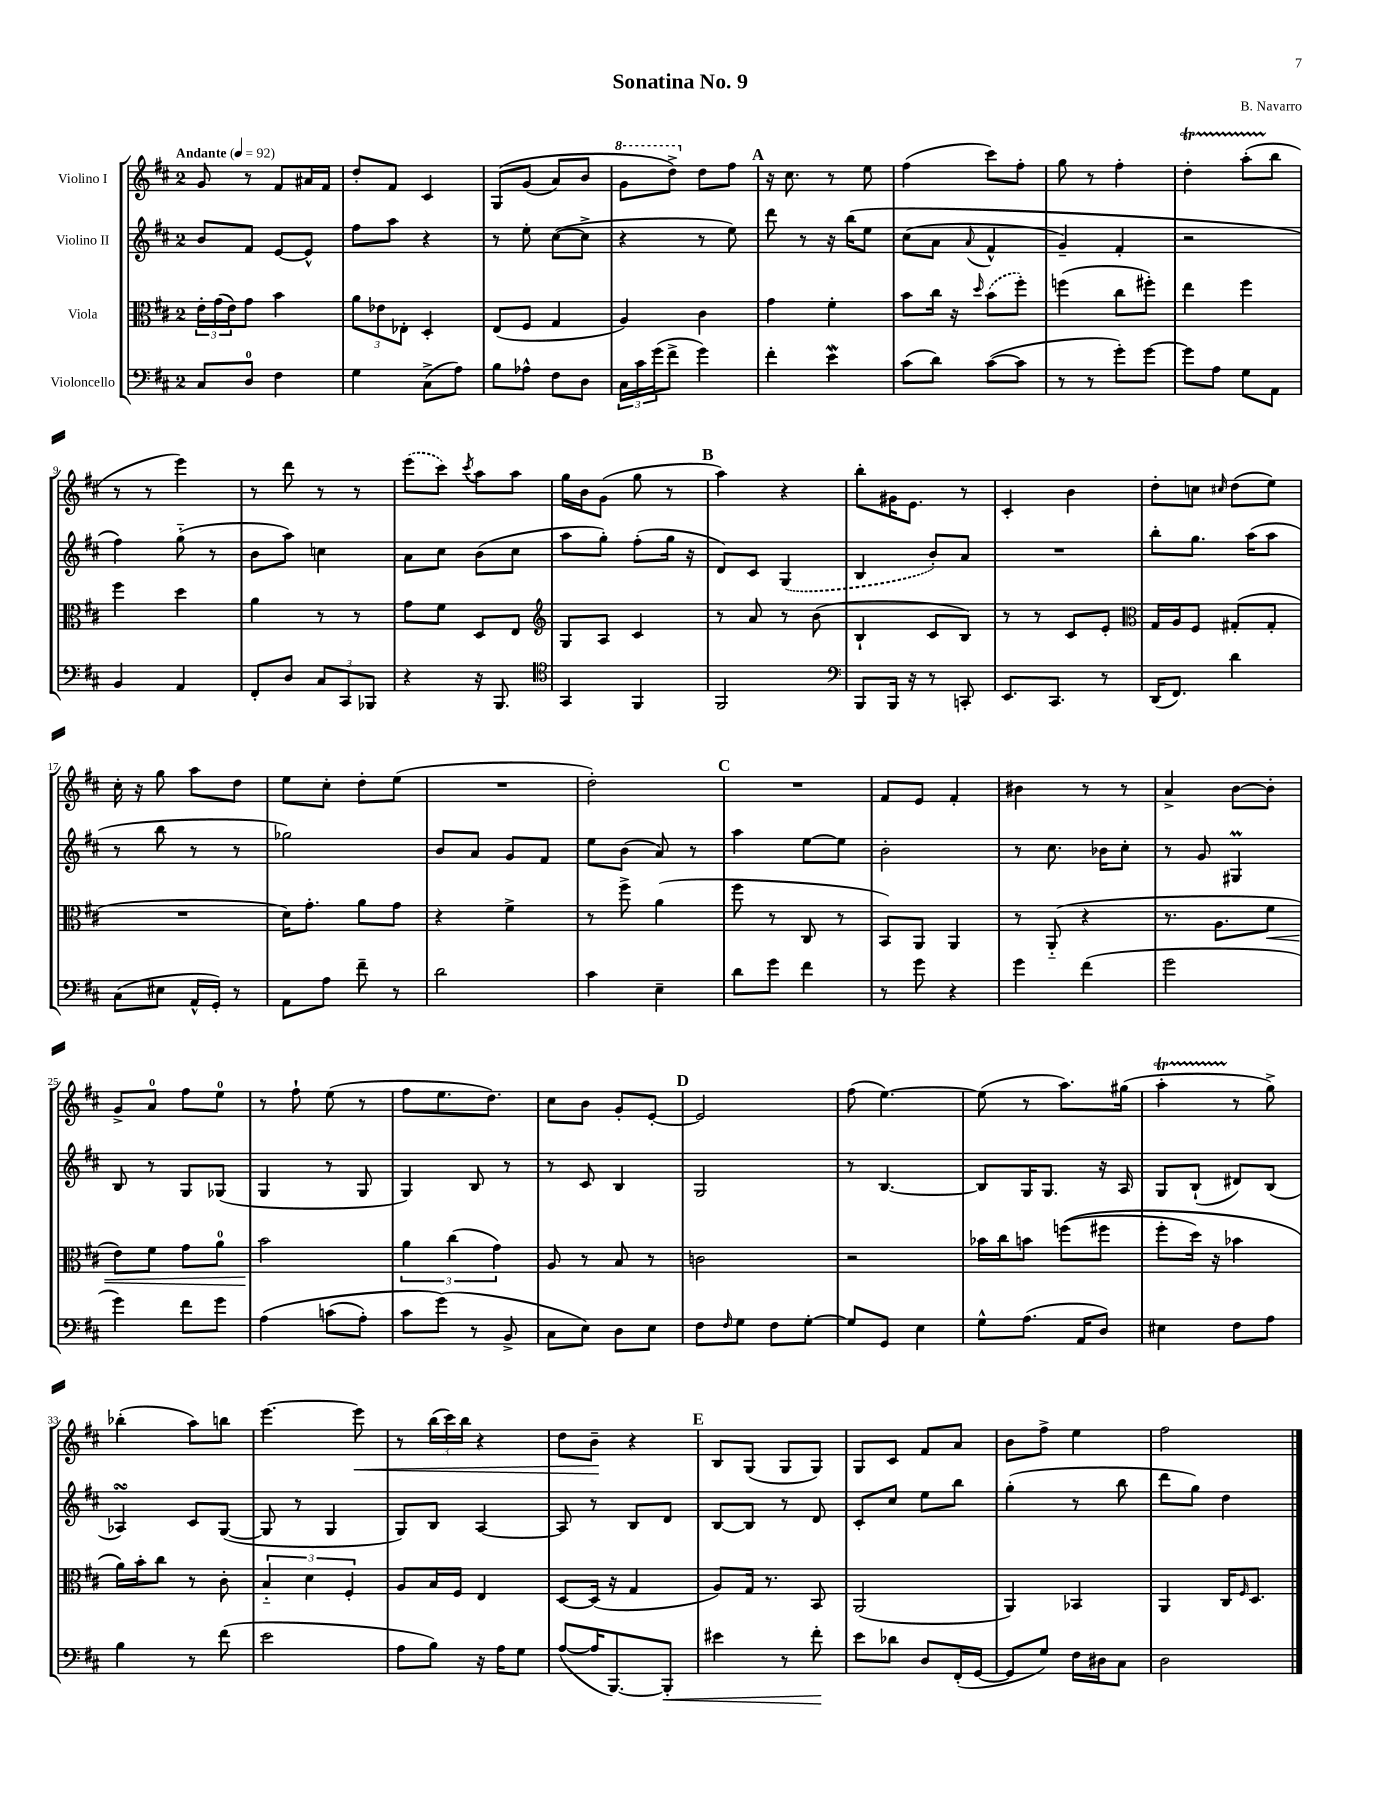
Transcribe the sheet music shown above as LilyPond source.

\header { title = "Sonatina No. 9" composer = "B. Navarro" }
<<
\new StaffGroup <<
\new Staff = "s0" \with { instrumentName = "Violino I" } {
    \clef treble \key d \major \once \override Staff.TimeSignature.style = #'single-digit \time 2/4 \tempo "Andante" 4 = 92
    g'8 r8 fis'8 ais'16 fis'16 |
    d''8-. fis'8 cis'4 |
    g8\( g'8( a'8) b'8 |
    \ottava #1 g''8 d'''8->\) \ottava #0 d''8 fis''8 |
    \mark \markup { \bold "A" } r16 cis''8. r8 e''8 |
    fis''4( cis'''8) fis''8-. |
    g''8 r8 fis''4-. |
    d''4-.\startTrillSpan a''8-.( b''8\stopTrillSpan |
    r8 r8 e'''4) |
    r8 d'''8 r8 r8 |
    \once \slurDashed e'''8( cis'''8) \acciaccatura { cis'''8 } a''8 a''8 |
    g''16 b'16 g'8( g''8 r8 |
    \mark \markup { \bold "B" } a''4) r4 |
    b''8-. gis'16 e'8. r8 |
    cis'4-. b'4 |
    d''8-. c''8 \grace { cis''16 } d''8( e''8) |
    cis''16-. r16 g''8 a''8 d''8 |
    e''8 cis''8-. d''8-. e''8( |
    R2 |
    d''2-.) |
    \mark \markup { \bold "C" } R2 |
    fis'8 e'8 fis'4-. |
    bis'4 r8 r8 |
    a'4-> b'8~ b'8-. |
    g'8-> a'8-0 fis''8 e''8-0 |
    r8 fis''8-! e''8( r8 |
    fis''8 e''8. d''8.) |
    cis''8 b'8 g'8-. e'8~-. |
    \mark \markup { \bold "D" } e'2 |
    fis''8( e''4.~) |
    e''8( r8 a''8.) gis''16( |
    a''4-.\startTrillSpan r8\stopTrillSpan g''8->) |
    bes''4-.( a''8) b''8 |
    e'''4.~ e'''8\< |
    r8 \tuplet 3/2 { b''16( cis'''16) b''16 } r4 |
    d''8 b'8--\! r4 |
    \mark \markup { \bold "E" } b8 g8( g8 g8) |
    g8 cis'8 fis'8 a'8 |
    b'8 fis''8-> e''4 |
    fis''2 \bar "|." |
}
\new Staff = "s1" \with { instrumentName = "Violino II" } {
    \clef treble \key d \major \once \override Staff.TimeSignature.style = #'single-digit \time 2/4
    b'8 fis'8 e'8~ e'8-^ |
    fis''8 a''8 r4 |
    r8 e''8-. cis''8~( cis''8-> |
    r4 r8 e''8) |
    \mark \markup { \bold "A" } d'''8 r8 r16 b''16\( e''8 |
    cis''8( a'8 \appoggiatura { a'8 } fis'4-^ |
    g'4--) fis'4-. |
    r2 |
    fis''4\) g''8-_( r8 |
    b'8 a''8) c''4 |
    a'8 cis''8 b'8( cis''8 |
    a''8 g''8-.) fis''8-.( g''16 r16 |
    \mark \markup { \bold "B" } d'8) cis'8 \once \slurDashed g4( |
    b4 b'8-.) a'8 |
    R2 |
    b''8-. g''8. a''16( a''8 |
    r8 b''8 r8 r8 |
    ges''2) |
    b'8 a'8 g'8 fis'8 |
    e''8 b'8( a'8) r8 |
    \mark \markup { \bold "C" } a''4 e''8~ e''8 |
    b'2-. |
    r8 cis''8. bes'16 cis''8-. |
    r8 g'8 gis4\prall |
    b8 r8 g8 ges8( |
    g4 r8 g8 |
    g4) b8 r8 |
    r8 cis'8 b4 |
    \mark \markup { \bold "D" } g2 |
    r8 b4.~ |
    b8 g16 g8. r16 a16 |
    g8 b8-!( dis'8) b8( |
    aes4\turn) cis'8 g8~( |
    g8 r8 g4 |
    g8) b8 a4~ |
    a8 r8 b8 d'8 |
    \mark \markup { \bold "E" } b8~ b8 r8 d'8 |
    cis'8-. cis''8 e''8 b''8 |
    g''4-.( r8 b''8 |
    d'''8 g''8) d''4 \bar "|." |
}
\new Staff = "s2" \with { instrumentName = "Viola" } {
    \clef alto \key d \major \once \override Staff.TimeSignature.style = #'single-digit \time 2/4
    \tuplet 3/2 { e'16-. g'16( e'16) } g'8 b'4 |
    \tuplet 3/2 { a'8 ees'8 ees8-. } d4-. |
    e8( fis8 g4 |
    a4) cis'4 |
    \mark \markup { \bold "A" } g'4 fis'4-. |
    b'8 cis''16 r16 \grace { d''16 } \once \slurDashed b'8( fis''8-.) |
    f''4( cis''8 fis''8-.) |
    e''4 fis''4 |
    fis''4 d''4 |
    a'4 r8 r8 |
    g'8 fis'8 d8 e8 |
    \clef treble g8 a8 cis'4 |
    \mark \markup { \bold "B" } r8 a'8 r8 b'8( |
    b4-! cis'8 b8) |
    r8 r8 cis'8 e'8-. |
    \clef alto g16 a16 fis8 gis8-.( gis8-. |
    R2 |
    d'16) g'8.-. a'8 g'8 |
    r4 fis'4-> |
    r8 fis''8-> a'4( |
    \mark \markup { \bold "C" } fis''8 r8 cis8 r8 |
    b,8) a,8 a,4 |
    r8 a,8-_( r4 |
    r8. a8. fis'8\< |
    e'8) fis'8 g'8 a'8-0 |
    b'2\! |
    \tuplet 3/2 { a'4 cis''4( g'4) } |
    a8 r8 b8 r8 |
    \mark \markup { \bold "D" } c'2 |
    r2 |
    bes'16 cis''16 b'8 f''8(\( fis''8 |
    fis''8-. d''16) r16 bes'4 |
    a'16\) b'16-. cis''8 r8 cis'8-. |
    \tuplet 3/2 { b4-_ d'4 fis4-. } |
    a8 b16 fis16 e4 |
    d8~ d16( r16 g4 |
    \mark \markup { \bold "E" } a8) g16 r8. b,8 |
    a,2( |
    a,4) bes,4 |
    a,4 cis16 \grace { fis16 } d8. \bar "|." |
}
\new Staff = "s3" \with { instrumentName = "Violoncello" } {
    \clef bass \key d \major \once \override Staff.TimeSignature.style = #'single-digit \time 2/4
    cis8 d8-0 fis4 |
    g4 cis8->( a8) |
    b8 aes8-^ fis8 d8 |
    \tuplet 3/2 { cis16 cis'16 g'16( } fis'8-> g'4) |
    \mark \markup { \bold "A" } fis'4-. e'4\mordent |
    cis'8( d'8) cis'8~( cis'8 |
    r8 r8 g'8-.) g'8~ |
    g'8 a8 g8 a,8 |
    b,4 a,4 |
    fis,8-. d8 \tuplet 3/2 { cis8 cis,8 bes,,8 } |
    r4 r16 b,,8. |
    \clef tenor g,4 fis,4 |
    \mark \markup { \bold "B" } fis,2 |
    \clef bass b,,8 b,,16 r16 r8 c,8-. |
    e,8. cis,8. r8 |
    d,16( fis,8.) d'4 |
    cis8( eis8 a,16-^ g,16-.) r8 |
    a,8 a8 fis'8-- r8 |
    d'2 |
    cis'4 e4-- |
    \mark \markup { \bold "C" } d'8 g'8 fis'4 |
    r8 g'8 r4 |
    g'4 fis'4( |
    g'2 |
    g'4) fis'8 g'8 |
    a4\( c'8( a8-.) |
    cis'8 g'8(\) r8 b,8-> |
    cis8 e8) d8 e8 |
    \mark \markup { \bold "D" } fis8 \grace { fis16 } g8 fis8 g8~-. |
    g8 g,8 e4 |
    g8-^ a8.( a,16 d8) |
    eis4 fis8 a8 |
    b4 r8 fis'8( |
    e'2 |
    a8 b8) r16 a16 g8 |
    a8~( a16 b,,8.~) b,,8-.\< |
    \mark \markup { \bold "E" } eis'4 r8 fis'8-.\! |
    e'8 des'8 d8 fis,16-.( g,16~ |
    g,8 g8) fis16 dis16 cis8 |
    d2 \bar "|." |
}
>>
>>
